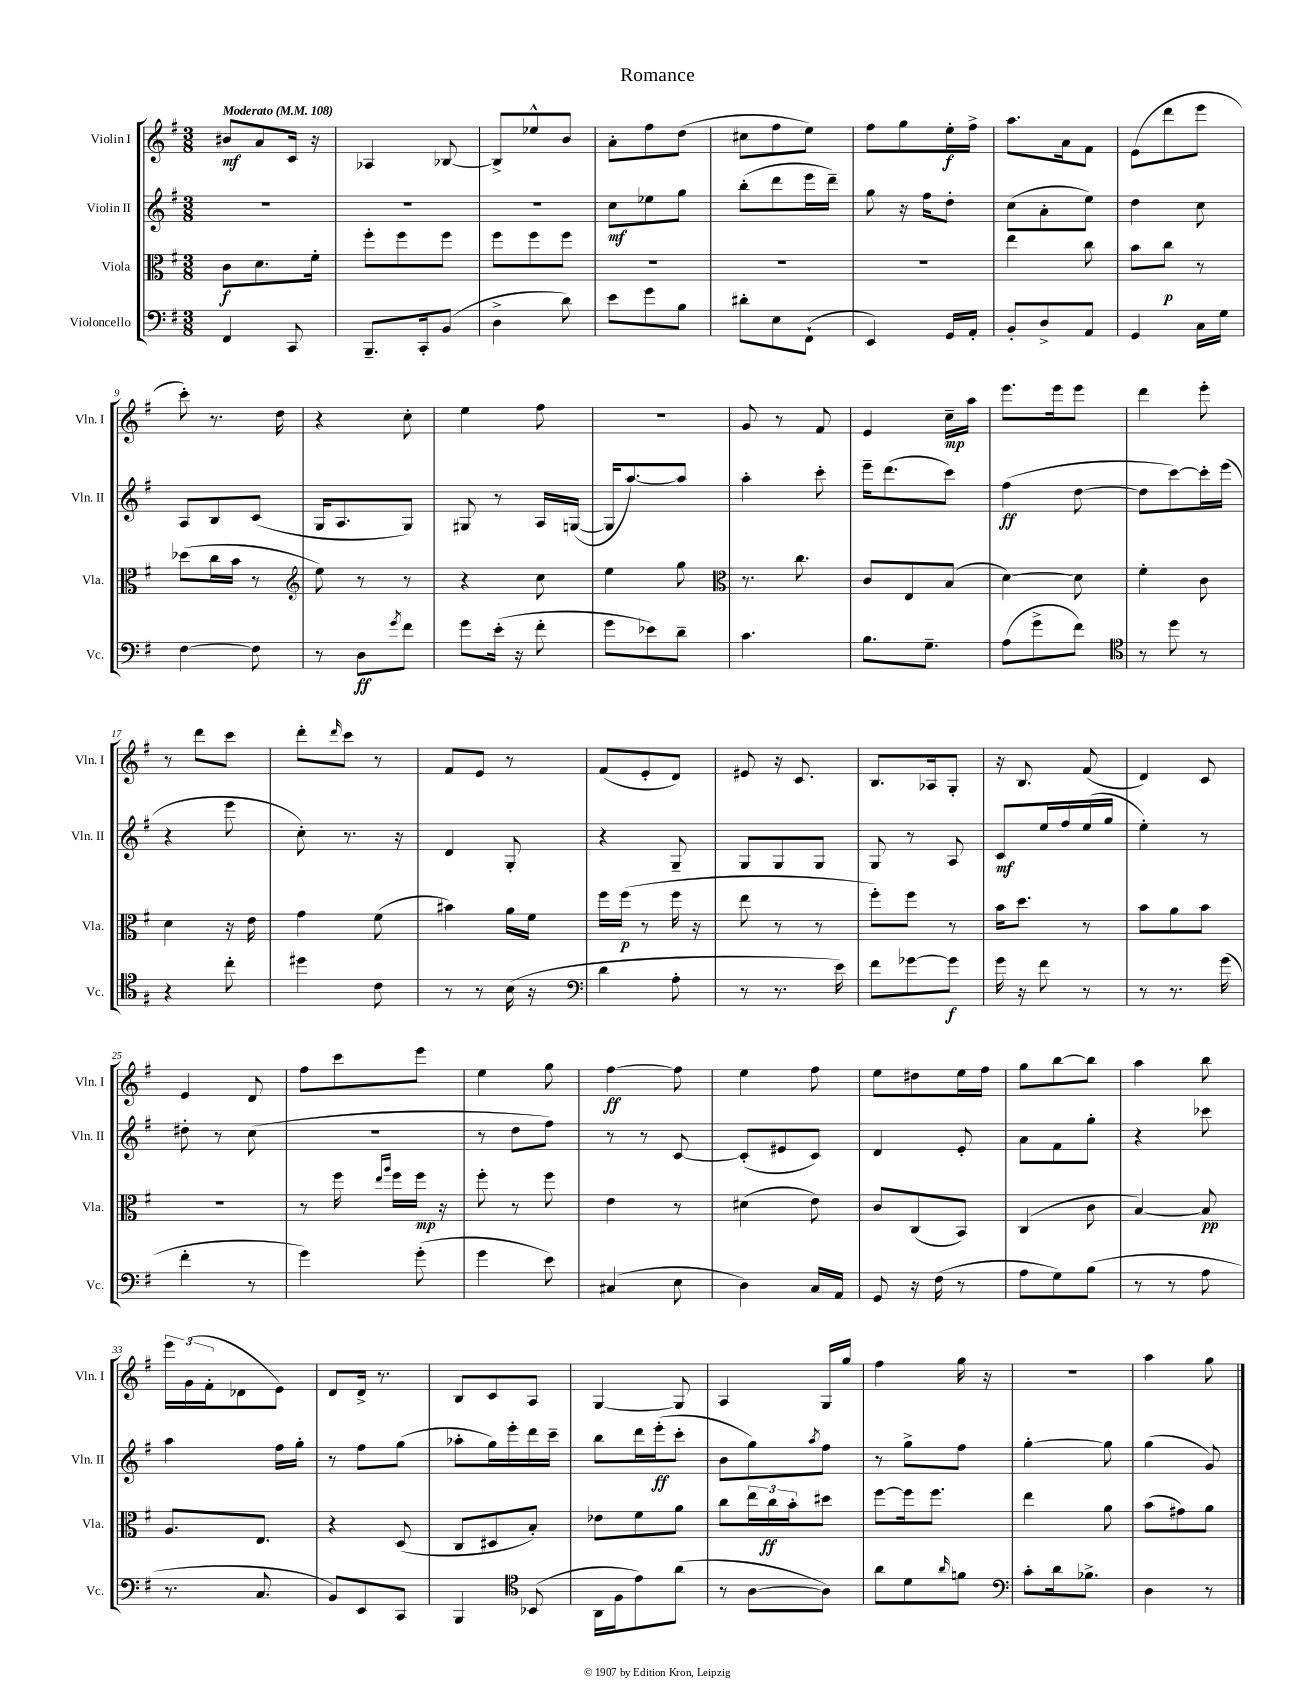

**kern	**kern	**kern	**kern
*staff4	*staff3	*staff2	*staff1
*clefF4	*clefC3	*clefG2	*clefG2
*k[f#]	*k[f#]	*k[f#]	*k[f#]
*M3/8	*M3/8	*M3/8	*M3/8
*MM108	*MM108	*MM108	*MM108
4FF#	8c	4.r	8b#
.	8.d	.	8a
8CC	.	.	16c
.	16f#'	.	16r
=	=	=	=
8.BBB~	8ff#'	4.r	4A-
.	8ff#	.	.
16CC'	.	.	.
(8BB	8ff#	.	[8B-
=	=	=	=
4D^	8ff#	4.r	8B-^]
.	8ff#	.	8ee-^^
8d)	8ff#	.	8b
=	=	=	=
8e	4.r	8cc	8a'
8g	.	8ee-	8ff#
8B	.	8gg	(8dd
=	=	=	=
8d#'	4.r	(8bb'	8cc#
8E	.	8ddd	8ff#
(8FF#`	.	16eee	8ee)
.	.	16ddd~)	.
=	=	=	=
4EE)	4.r	8gg	8ff#
.	.	16r	8gg
.	.	16ff#	.
16GG	.	8dd'	16ee'
16AA'	.	.	16ff#^
=	=	=	=
8BB'	4ee	(8cc	8.aa
8D^	.	8a'	.
.	.	.	16a
8AA	8cc	8ee)	8f#
=	=	=	=
4GG	8b	4dd	(8e
.	8cc	.	8ddd
16C	8r	8cc	8eee
16G	.	.	.
=	=	=	=
[4F#	(8dd-	8A	8ccc')
.	16cc	8B	8.r
.	16b	.	.
8F#]	8r	(8c	.
.	.	.	16dd
=	=	=	=
*	*clefG2	*	*
8r	8ee)	16G	4r
.	.	8.A	.
8D	8r	.	.
8qg	.	.	.
8f#	8r	8G)	8cc'
=	=	=	=
8g	4r	8G#	4ee
(16e'	.	8r	.
16r	.	.	.
8f#'	8cc	16A	8ff#
.	.	([16G	.
=	=	=	=
8g	4ee	16G]	4.r
.	.	[8.aa)	.
8e-)	.	.	.
8d~	8gg	8aa]	.
=	=	=	=
*	*clefC3	*	*
4.c	8.r	4aa'	8g
.	.	.	8r
.	8.cc	.	.
.	.	8ccc'	8f#
=	=	=	=
8.B	8c	16eee~	4e
.	.	(8.ddd	.
.	8E	.	.
8.G~	.	.	.
.	(8B	8ccc)	16cc~
.	.	.	16aa
=	=	=	=
(8A	[4d)	(4ff#	8.eee
8g^	.	.	.
.	.	.	16eee
8f#)	8d]	[8dd	8eee
=	=	=	=
*clefC4	*	*	*
8r	4f#'	8dd]	4ddd
8dd	.	[8ccc)	.
8r	8c	16ccc']	8eee'
.	.	(16eee	.
=	=	=	=
4r	4d	4r	8r
.	.	.	8ddd
8cc'	16r	8eee	8ccc
.	16e	.	.
=	=	=	=
4dd#	4g	8cc')	8ddd'
.	.	.	16qqddd
.	.	8.r	8ccc
8c	(8f#	.	8r
.	.	16r	.
=	=	=	=
8r	4b#)	4d	8f#
8r	.	.	8e
(16B	16a	8G'	8r
16r	16f#	.	.
=	=	=	=
*clefF4	*	*	*
4d	16ff#	4r	(8f#
.	(16ff#	.	.
.	8r	.	8e'
8A'	16ff#	8G~	8d)
.	16r	.	.
=	=	=	=
8r	8ee	8G	8e#
8.r	8r	8G	16r
.	.	.	8.c
.	8r	8G	.
16e)	.	.	.
=	=	=	=
8f#	8ff#')	8G	8.B
[8g-	8ff#	8r	.
.	.	.	16A-
8g-]	8r	8A	8G'
=	=	=	=
16g	16b	8c	16r
16r	8.dd	.	8.B
8f#	.	16ee	.
.	.	16ff#	.
8r	8r	(16ee	(8f#
.	.	16gg	.
=	=	=	=
8r	8b	4ee')	4d)
8.r	8a	.	.
.	8b	8r	8c
(16g	.	.	.
=	=	=	=
4f#'	4.r	8dd#'	4e
.	.	8r	.
8r	.	(8cc	8d
=	=	=	=
4g)	8r	4.r	8ff#
.	16ff#	.	8ccc
.	16qqee	.	.
.	16qqaa	.	.
.	16ff#	.	.
(8g'	16ff#	.	8eee
.	16r	.	.
=	=	=	=
4g	8ff#'	8r	4ee
.	8r	8dd	.
8e)	8ff#	8ff#)	8gg
=	=	=	=
(4C#	4e	8r	[4ff#
.	.	8r	.
8E	8r	[8c	8ff#]
=	=	=	=
4D)	(4d#	(8c']	4ee
.	.	8e#	.
16C	8e)	8c)	8ff#
16AA	.	.	.
=	=	=	=
8GG	8c	4d	8ee
16r	(8C	.	8dd#
(16F#	.	.	.
8r	8BB)	8e'	16ee
.	.	.	16ff#
=	=	=	=
8A	(4C	8a	8gg
8G)	.	8f#	[8bb
(8B	8c	8gg'	8bb]
=	=	=	=
8r	[4B)	4r	4aa
8r	.	.	.
8A	8B]	8ccc-	8bb
=	=	=	=
8.r	8.A	4aa	24eee
.	.	.	(24g
.	.	.	24f#'
.	.	.	8d-
8.C	8.E	.	.
.	.	16ff#	8e)
.	.	16gg'	.
=	=	=	=
8BB)	4r	8r	8d
8EE	.	8ff#	16d^
.	.	.	8.r
8CC	(8D	(8gg	.
=	=	=	=
4BBB	8C	8aa-'	8B
.	8D#	16gg)	8c
.	.	16eee'	.
*clefC4	*	*	*
(8BB-	8B')	16ddd	8A
.	.	16ccc~	.
=	=	=	=
16AA	8e-	8bb	[4G
16F#	.	.	.
8e)	8f#	16ddd	.
.	.	(16eee'	.
(8a	8a	8ccc'	8G]
=	=	=	=
8r	8cc	8b	4A
[8A	24ee	8gg)	.
.	24cc	.	.
.	24b'	.	.
.	.	8qaa	.
8A])	8dd#	8ff#	16G
.	.	.	16gg
=	=	=	=
8a	[8ff#	8r	4ff#
8d	16ff#]	8gg^	.
.	8.ff#	.	.
16qqa	.	.	.
8f	.	8ff#	16gg
.	.	.	16r
=	=	=	=
*clefF4	*	*	*
8c'	4ee	[4gg'	4.r
16d	.	.	.
8.B-^	.	.	.
.	8a	8gg]	.
=	=	=	=
4D	(8b	(4gg	4aa
.	8g#)	.	.
8r	8a	8g)	8gg
==	==	==	==
*-	*-	*-	*-
